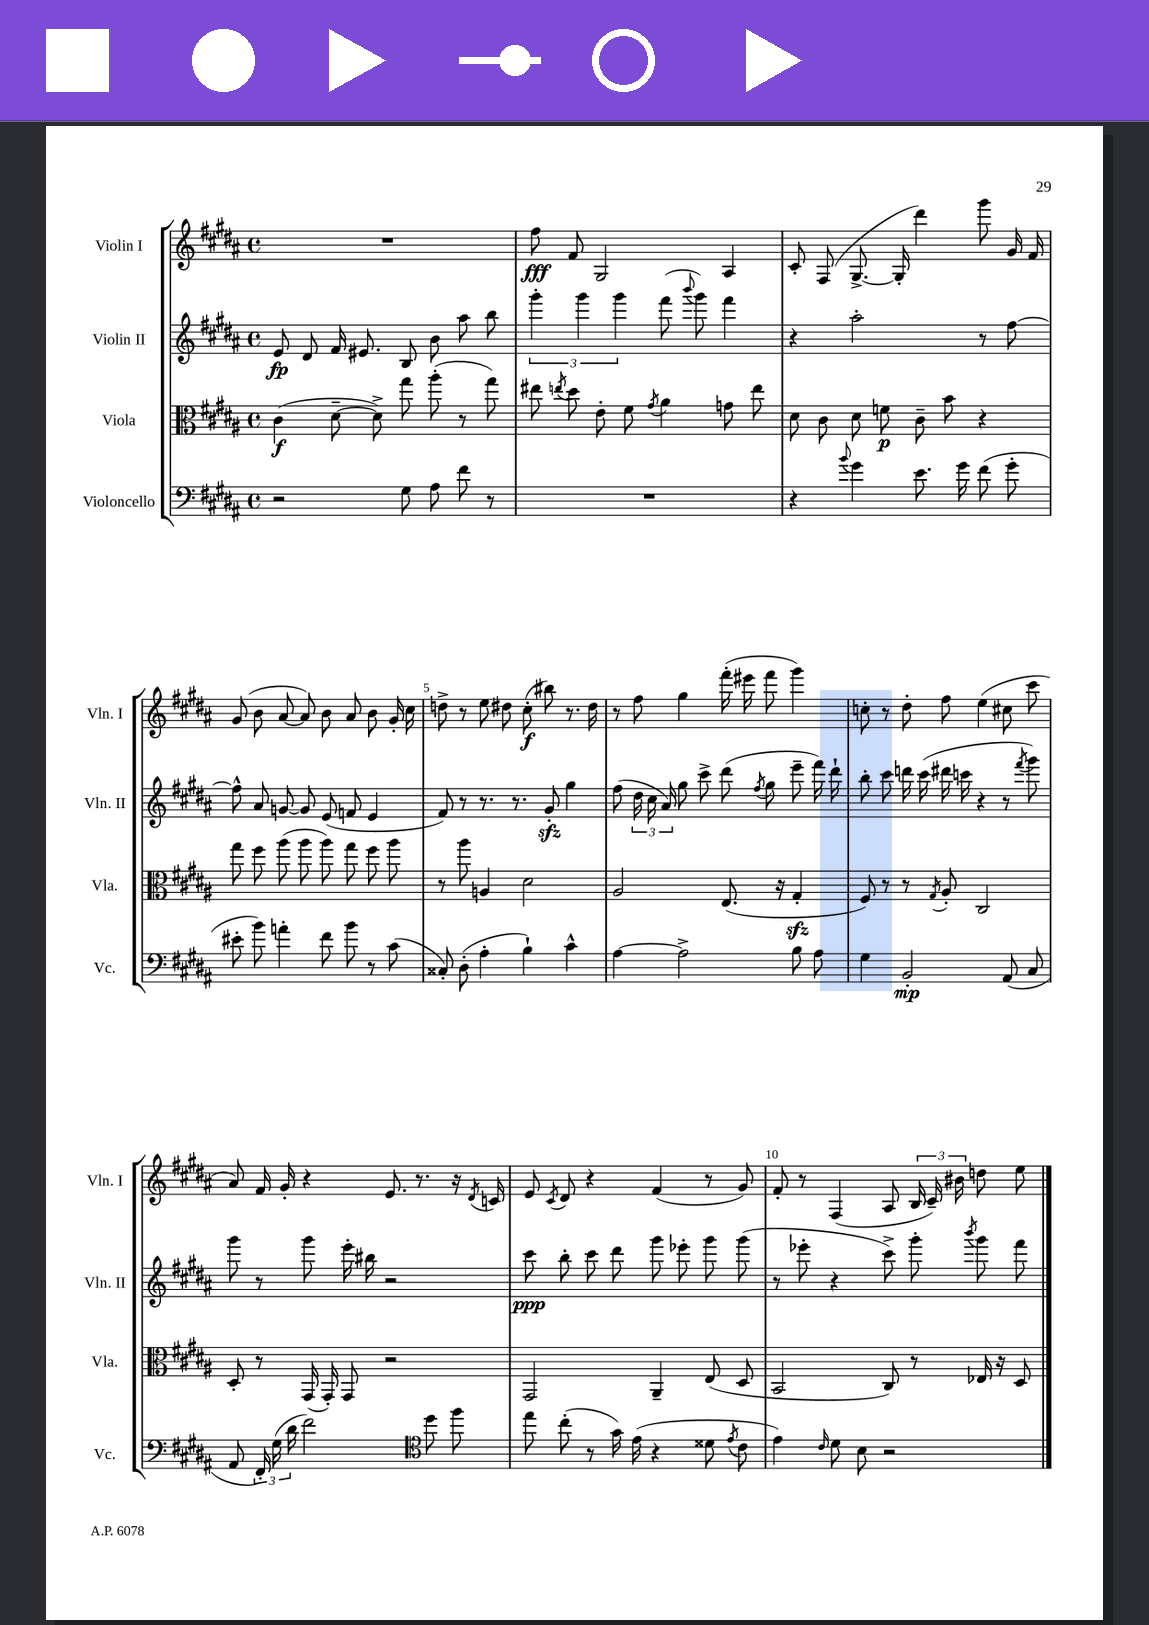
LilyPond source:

<<
\new StaffGroup <<
\new Staff = "s0" \with { instrumentName = "Violin I" shortInstrumentName = "Vln. I" } {
    \clef treble \key b \major \defaultTimeSignature \time 4/4
    \autoBeamOff R1 |
    fis''8\fff fis'8 gis2 ais4 |
    cis'8-. fis8( gis8.~-> gis16-. dis'''4) gis'''8 gis'16 fis'16 |
    gis'8( b'8 ais'8~ ais'8) b'8 ais'8 b'8 gis'16-. cis''16 |
    d''8-> r8 e''8 dis''8 cis''8-.\f( bis''8) r8. dis''16 |
    r8 fis''8 gis''4 fis'''16-.( eis'''16 fis'''8 gis'''4) |
    c''8-. r8 dis''8-. fis''8 e''4( cis''8 cis'''8 |
    ais'8) fis'16 gis'16-. r4 e'8. r8. r16 \acciaccatura { dis'8 } c'16 |
    e'8 \acciaccatura { cis'8 } dis'8 r4 fis'4( r8 gis'8) |
    fis'8-. r8 fis4( ais8 \tuplet 3/2 { b16 cis'16--) bis'16 } d''8 e''8 \bar "|." |
}
\new Staff = "s1" \with { instrumentName = "Violin II" shortInstrumentName = "Vln. II" } {
    \clef treble \key b \major \defaultTimeSignature \time 4/4
    \autoBeamOff e'8\fp dis'8 fis'16 eis'8. b8 b'8 ais''8 b''8 |
    \tuplet 3/2 { gis'''4-. gis'''4 gis'''4 } fis'''8( \appoggiatura { b'''8 } gis'''8) fis'''4 |
    r4 ais''2-. r8 fis''8~ |
    fis''8-^ ais'8 g'8~ g'8 e'8( f'8 e'4 |
    fis'8) r8 r8. r8. gis'8-.\sfz gis''4 |
    fis''8( \tuplet 3/2 { dis''16 cis''16 ais'16) } gis''8 cis'''8-> dis'''8( \acciaccatura { fis''8 } gis''8 e'''8-- fis'''16) dis'''16-! |
    b''8-. cis'''8 d'''16 cis'''16( dis'''16 c'''16 r4 r8 \acciaccatura { fis'''8 } gis'''8) |
    gis'''8 r8 gis'''8 e'''16-. bis''16 r2 |
    cis'''8\ppp b''8-. cis'''8 dis'''8 gis'''8 ees'''8-. gis'''8 gis'''8( |
    r8 ees'''8-. r4 cis'''8->) gis'''8-. \acciaccatura { b'''8 } gis'''8 fis'''8 \bar "|." |
}
\new Staff = "s2" \with { instrumentName = "Viola" shortInstrumentName = "Vla." } {
    \clef alto \key b \major \defaultTimeSignature \time 4/4
    \autoBeamOff cis'4\f( dis'8~-- dis'8->) gis''8 ais''8-.( r8 gis''8) |
    eis''8 \acciaccatura { e''8 } dis''8 e'8-. fis'8 \acciaccatura { gis'8 } ais'4 g'8 e''8 |
    dis'8 cis'8 dis'8 f'8\p cis'8-- b'8 r4 |
    gis''8 fis''8 ais''8( ais''8 ais''8) gis''8 fis''8 ais''8 |
    r8 ais''8 a4 dis'2 |
    ais2 e8.( r16 gis4-.\sfz |
    fis8) r8 r8 \acciaccatura { gis8 } ais8-. cis2 |
    dis8-. r8 gis,16( gis,16-.) gis,8 r2 |
    gis,2 ais,4-- e8( dis8 |
    b,2 cis8) r8 ees16 r16 dis8 \bar "|." |
}
\new Staff = "s3" \with { instrumentName = "Violoncello" shortInstrumentName = "Vc." } {
    \clef bass \key b \major \defaultTimeSignature \time 4/4
    \autoBeamOff r2 gis8 ais8 fis'8 r8 |
    R1 |
    r4 \appoggiatura { b'8 } gis'4 e'8. gis'16 fis'8( gis'8-. |
    eis'8-. b'8) a'4-. fis'8 b'8 r8 cis'8( |
    cisis8-.) dis8-.( ais4-. b4-!) cis'4-^ |
    ais4~ ais2-> b8 ais8 |
    gis4 b,2-.\mp ais,8( cis8 |
    ais,8 \tuplet 3/2 { fis,16-.) gis16( dis'16 } fis'2) \clef tenor dis''8 fis''8 |
    e''8 cis''8-.( r8 gis'16) e'16( r4 disis'8 \acciaccatura { e'8 } cis'8 |
    e'4) \grace { cis'16 } dis'8 b8 r2 \bar "|." |
}
>>
>>
\layout { \context { \Score \override BarNumber.break-visibility = ##(#f #t #t) barNumberVisibility = #(every-nth-bar-number-visible 5) } }
